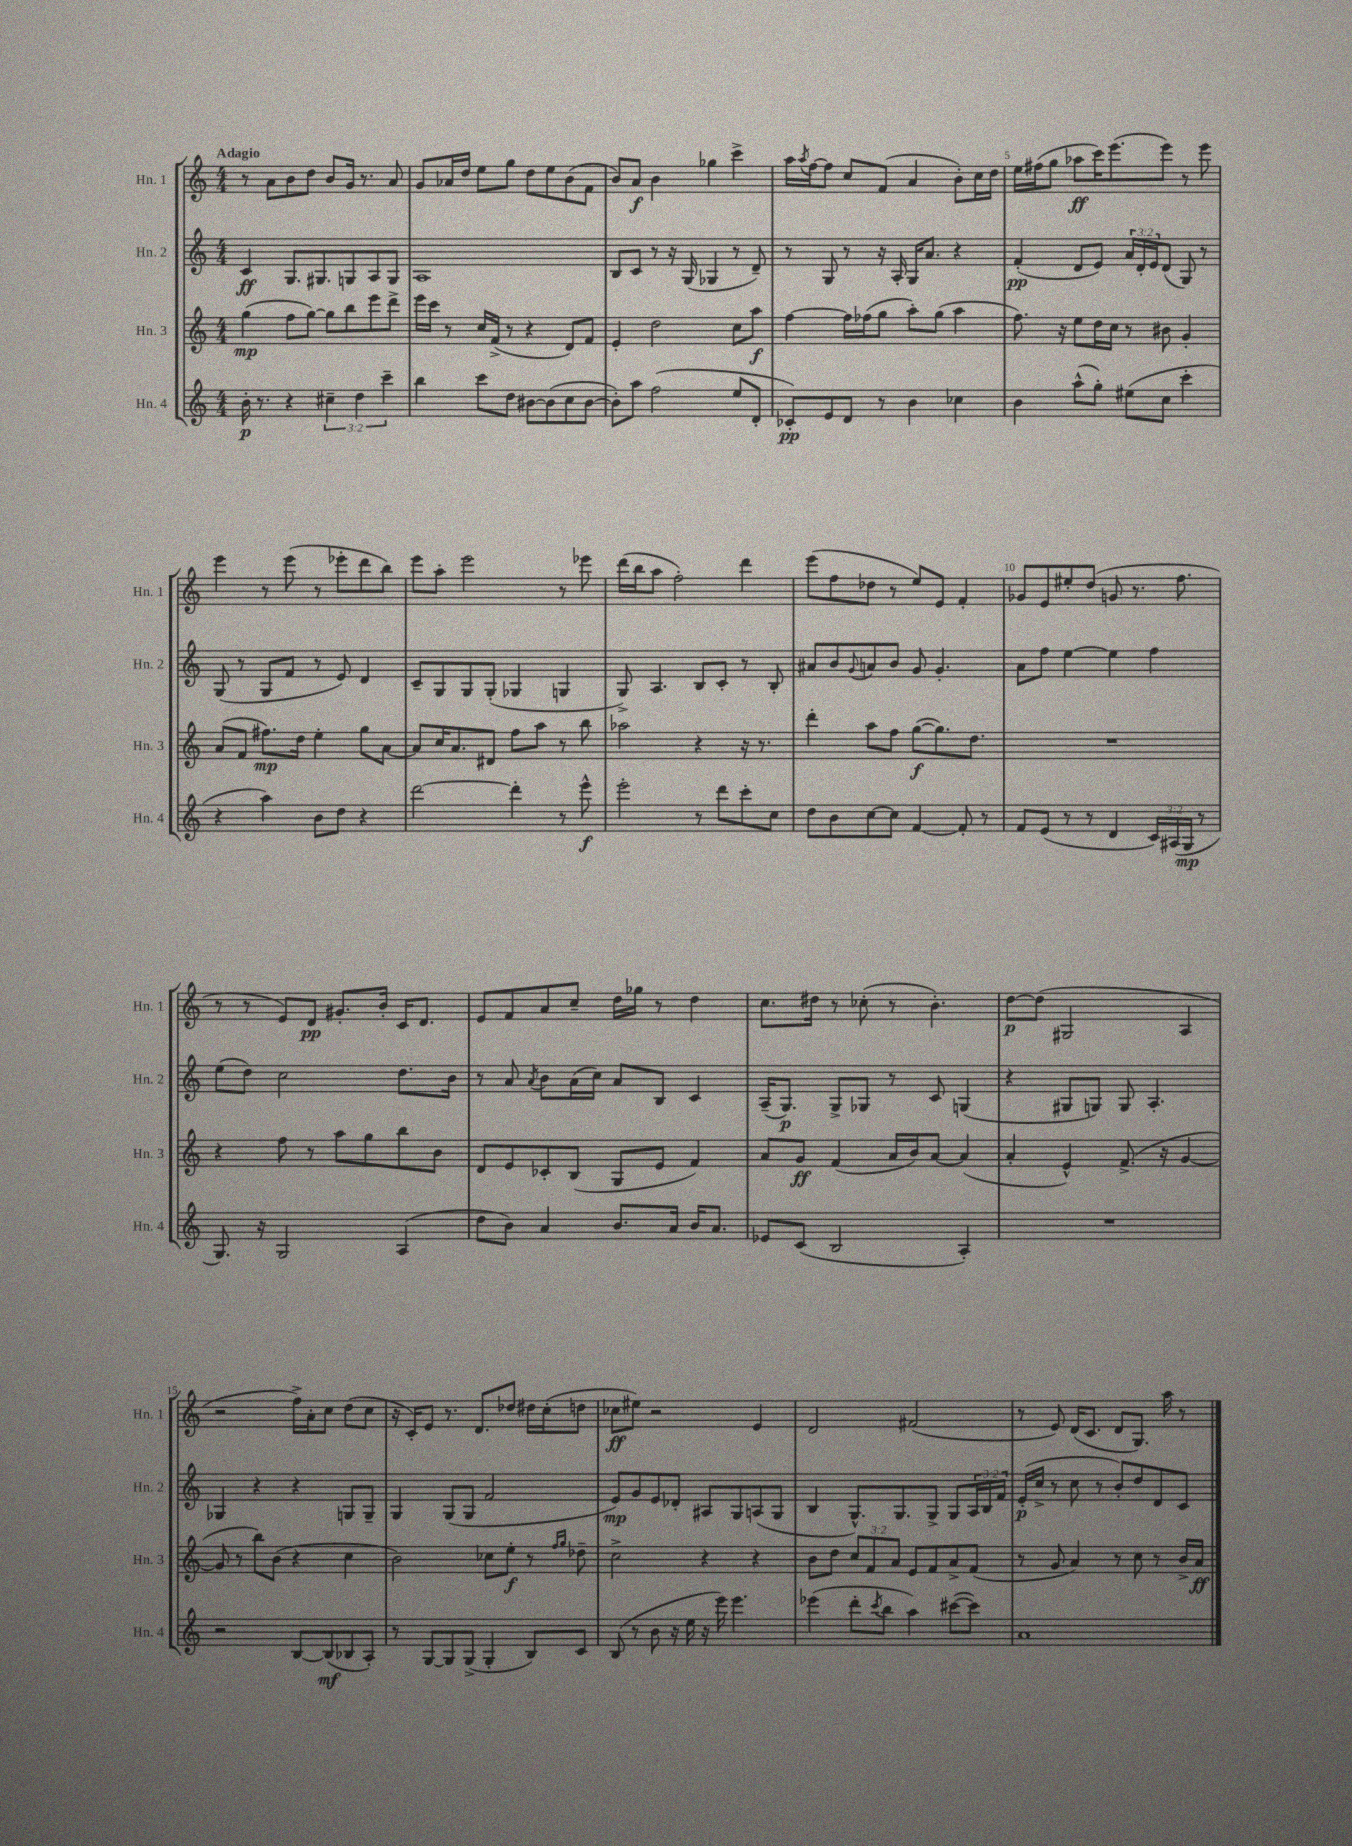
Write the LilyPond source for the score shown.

<<
\new StaffGroup <<
\new Staff = "s0" \with { instrumentName = "Hn. 1" shortInstrumentName = "Hn. 1" } {
    \clef treble \key c \major \numericTimeSignature \time 4/4 \tempo "Adagio"
    r8 a'8 b'8 d''8 b'8 g'16 r8. a'8 |
    g'8 aes'16 d''16 e''8 g''8 d''8 e''8 b'8( f'8 |
    b'8) a'8\f b'4 ges''4 c'''4-> |
    a''16 \acciaccatura { a''8 } f''16~ f''8 c''8 f'8( a'4 b'8-.) c''16 d''16 |
    e''16 fis''16( g''8 aes''8\ff c'''16) e'''8.( e'''8) r8 e'''8 |
    e'''4 r8 e'''8( r8 ees'''8-. d'''8 b''8) |
    e'''8 a''8-. e'''2 r8 ees'''8 |
    d'''16( b''16 a''8 f''2-.) d'''4 |
    e'''8( f''8 des''8 r8 e''8) e'8 f'4-. |
    ges'8 e'8 eis''8-. d''8( g'8 r8. f''8. |
    r8 r8 e'8) d'8\pp gis'8.-. b'16-. c'16 d'8. |
    e'8 f'8 a'8 c''8-- d''16 ges''16 r8 d''4 |
    c''8. dis''16 r8 ces''8-.( r8 b'4.-.) |
    d''8~\p d''8( gis2 a4 |
    r2 f''16->) a'16-. c''8 d''8( c''8 |
    r16 c'16-.) e'8 r8. d'8. des''8 dis''16 c''16-.( d''8 |
    ces''8\ff eis''8) r2 e'4 |
    d'2 fis'2( |
    r8 e'8) d'16( c'8. d'8 g8.) a''16 r8 \bar "|." |
}
\new Staff = "s1" \with { instrumentName = "Hn. 2" shortInstrumentName = "Hn. 2" } {
    \clef treble \key c \major \numericTimeSignature \time 4/4 \override Staff.TupletNumber.text = #tuplet-number::calc-fraction-text
    c'4\ff g8. gis8. g8 a8 g8 |
    a1 |
    b8 c'8 r8 r16 g16( ges4 r8 d'8--) |
    r8 g8 r8 r16 a16-. g16 a'8. r4 |
    f'4-.\pp( d'8 e'8) \tuplet 3/2 { a'16 d'16-. e'16 } d'8( g8) r8 |
    g8( r8 g8 f'8 r8 e'8) d'4 |
    c'8-- g8 g8 g8-.( ges4 g4 |
    g8->) a4. b8 c'8-. r8 b8-. |
    ais'8 b'8 \appoggiatura { g'8 } a'8 b'8 g'8 g'4.-. |
    a'8 f''8 e''4~ e''4 f''4 |
    e''8( d''8) c''2 d''8. b'16 |
    r8 a'8 \acciaccatura { a'8 } b'8 a'16( c''16) a'8 b8 c'4 |
    a16--( g8.\p) g8-> ges8 r8 c'8 g4( |
    r4 gis8 g8) g8 a4.-. |
    ges4 r4 r4 g8 g8-- |
    g4 g8( g8 f'2 |
    e'8\mp) g'8 e'8 des'8-. ais8 g8 a8( g8 |
    b4 g8.-^) g8. g8-> g8 \tuplet 3/2 { a16 b16 f'16 } |
    e'16-.\p( c''16-> r8 c''8 r8 b'8-.) d''8 d'8 c'8 \bar "|." |
}
\new Staff = "s2" \with { instrumentName = "Hn. 3" shortInstrumentName = "Hn. 3" } {
    \clef treble \key c \major \numericTimeSignature \time 4/4 \override Staff.TupletNumber.text = #tuplet-number::calc-fraction-text
    g''4\mp( f''8 g''8~) g''8 b''8 e'''8 d'''8-> |
    e'''16 c'''16 r8 c''16 f'16->( r8 r4 d'8) f'8 |
    e'4-. d''2 c''8 a''8\f |
    f''4~ f''16 fes''16( g''8 a''8-.) g''8( a''4 |
    f''8.) r16 e''8 d''16 c''16 r8 bis'8 g'4-. |
    a'8( f'8 fis''8.\mp) d''16 e''4-. g''8 a'8~ |
    a'8 c''16 a'8. dis'8 f''8 a''8 r8 b''8 |
    aes''2 r4 r16 r8. |
    d'''4-. a''8 f''8 g''8~\f( g''8.) d''8. |
    R1 |
    r4 f''8 r8 a''8 g''8 b''8 b'8 |
    d'8 e'8 ces'8-. b8( g8 e'8 f'4) |
    a'8 g'8\ff f'4( a'16 b'16) a'8~ a'4( |
    a'4-. e'4-^) f'8.->( r16 g'4~ |
    g'8 r8 b''8) b'8( r4 c''4 |
    b'2) ces''8 e''8-.\f r8 \grace { f''16 g''16 } des''8-- |
    c''2-> r4 r4 |
    b'8 d''8 \tuplet 3/2 { c''8 f'8 a'8 } e'8 f'8 a'8-> f'8( |
    r8 g'8 a'4) r8 c''8 r8 b'16-> a'16\ff \bar "|." |
}
\new Staff = "s3" \with { instrumentName = "Hn. 4" shortInstrumentName = "Hn. 4" } {
    \clef treble \key c \major \numericTimeSignature \time 4/4 \override Staff.TupletNumber.text = #tuplet-number::calc-fraction-text
    b'16-.\p r8. r4 \tuplet 3/2 { cis''4-- d''4 c'''4-- } |
    b''4 c'''8 d''8 bis'8~ bis'8( c''8 bis'8~ |
    bis'8-.) a''8 f''2( e''8 d'8-. |
    ces'8-.\pp) e'8 d'8 r8 b'4 ces''4 |
    b'4 a''8-^( g''8-.) eis''8( c''8 c'''4-. |
    r4 a''4) b'8 d''8 r4 |
    d'''2~ d'''4-. r8 e'''8-^\f |
    e'''2-. r8 d'''8 c'''8-. c''8 |
    d''8 b'8 c''8~ c''8 f'4~ f'8-. r8 |
    f'8 e'8( r8 r8 d'4 \tuplet 3/2 { c'16) ais16( g16\mp } r8 |
    g8.) r16 g2 a4( |
    d''8 b'8) a'4 b'8. a'16 b'16 a'8. |
    ees'8 c'8( b2 a4-.) |
    R1 |
    r2 b8~ b8\mf( bes8 a8-.) |
    r8 g8~ g8 g8->( g4-. b8) c'8 |
    b8( r8 b'8 r16 e''16 r16 e'''16) e'''4. |
    ees'''4( d'''8-. \acciaccatura { c'''8 } b''8 a''4) cis'''8~( cis'''8) |
    a'1 \bar "|." |
}
>>
>>
\layout { \context { \Score \override BarNumber.break-visibility = ##(#f #t #t) barNumberVisibility = #(every-nth-bar-number-visible 5) } }
